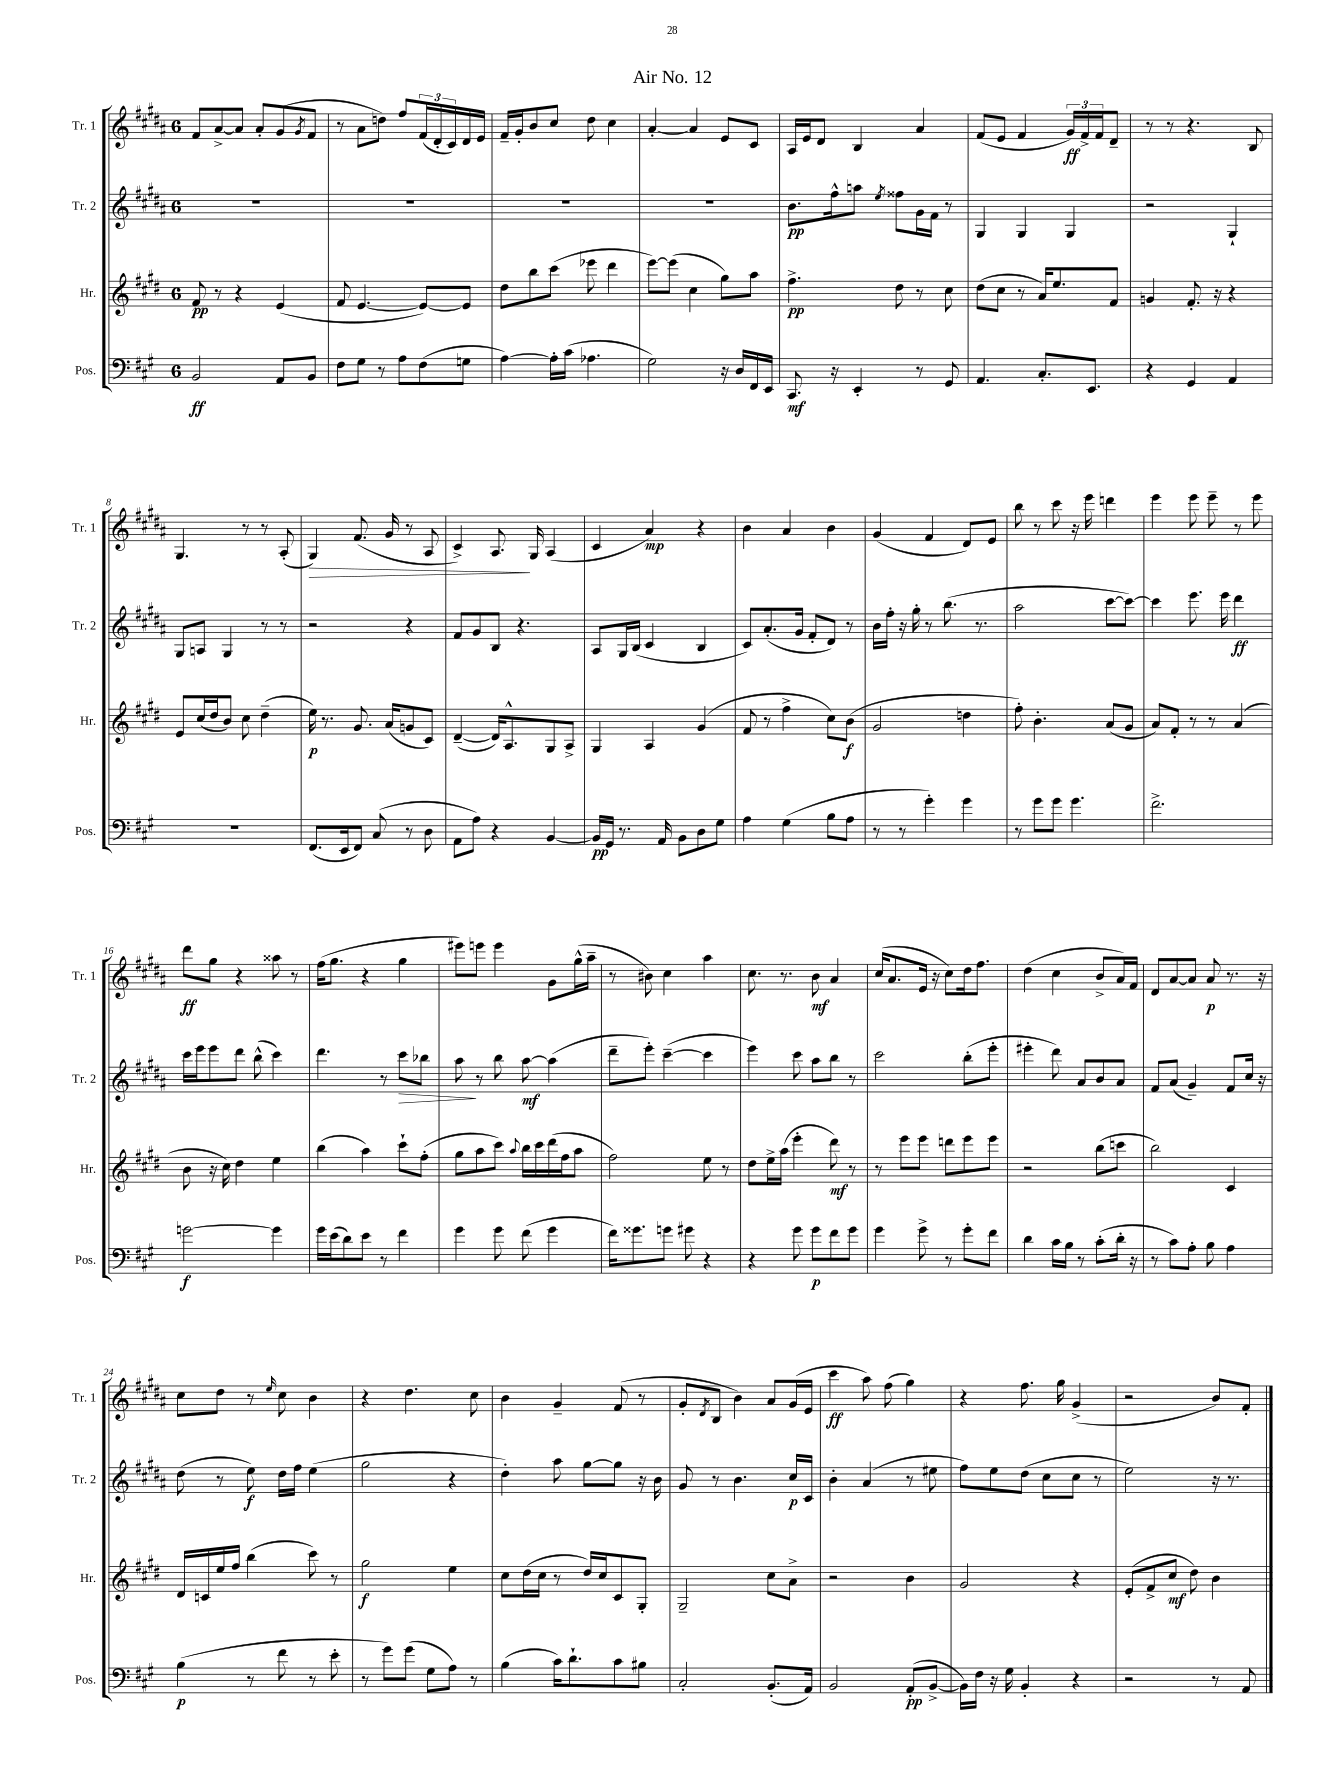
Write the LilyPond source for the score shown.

\header { title = "Air No. 12" }
<<
\new StaffGroup <<
\new Staff = "s0" \with { instrumentName = "Tr. 1" shortInstrumentName = "Tr. 1" } {
    \clef treble \key b \major \once \override Staff.TimeSignature.style = #'single-digit \time 6/8
    fis'8 ais'8~-> ais'8 ais'8-. gis'8( \acciaccatura { gis'8 } fis'8 |
    r8 ais'8 d''8) fis''8 \tuplet 3/2 { fis'16( dis'16-. cis'16) } dis'16 e'16 |
    fis'16-- gis'16-. b'8 cis''8 dis''8 cis''4 |
    ais'4~-. ais'4 e'8 cis'8 |
    ais16 e'16 dis'8 b4 ais'4 |
    fis'8( e'8 fis'4 \tuplet 3/2 { gis'16\ff) fis'16-> fis'16 } dis'8-- |
    r8 r8 r4. b8 |
    gis4. r8 r8 ais8-.( |
    gis4\>) fis'8.( gis'16 r8 ais8 |
    cis'4->) ais8.\! gis16 ais4( |
    cis'4 ais'4\mp) r4 |
    b'4 ais'4 b'4 |
    gis'4( fis'4 dis'8) e'8 |
    b''8 r8 cis'''8 r16 e'''16 d'''4 |
    e'''4 e'''8 e'''8-- r8 e'''8 |
    dis'''8\ff gis''8 r4 aisis''8 r8 |
    fis''16( gis''8. r4 gis''4 |
    eis'''8) e'''8 e'''4 gis'8 gis''16-^( ais''16-- |
    r8 bis'8) cis''4 ais''4 |
    cis''8. r8. b'8\mf ais'4 |
    cis''16( ais'8. e'16 r16 cis''8) dis''16 fis''8. |
    dis''4( cis''4 b'8-> ais'16) fis'16 |
    dis'8 ais'8~ ais'8 ais'8\p r8. r16 |
    cis''8 dis''8 r8 \grace { e''16 } cis''8 b'4 |
    r4 dis''4. cis''8 |
    b'4 gis'4-- fis'8( r8 |
    gis'8-. \acciaccatura { dis'8 } b8 b'4) ais'8 gis'16( e'16 |
    cis'''4\ff ais''8) fis''8( gis''4) |
    r4 fis''8. gis''16 gis'4->( |
    r2 b'8) fis'8-. \bar "|." |
}
\new Staff = "s1" \with { instrumentName = "Tr. 2" shortInstrumentName = "Tr. 2" } {
    \clef treble \key b \major \once \override Staff.TimeSignature.style = #'single-digit \time 6/8
    R2. |
    R2. |
    R2. |
    R2. |
    b'8.\pp fis''16-^ a''8 \acciaccatura { e''8 } fisis''8 gis'16 fis'16 r8 |
    gis4 gis4 gis4 |
    r2 gis4-! |
    gis8 a8 gis4 r8 r8 |
    r2 r4 |
    fis'8 gis'8 b8 r4. |
    ais8 gis16 b16( cis'4 b4 |
    cis'8) ais'8.-.( gis'16 fis'8-. dis'8) r8 |
    b'16 fis''16-. r16 gis''16-. r8 b''8.( r8. |
    ais''2 cis'''8~ cis'''8~) |
    cis'''4 e'''8. e'''16 dis'''4\ff |
    cis'''16 e'''16 e'''8 dis'''8 b''8-^( cis'''4) |
    dis'''4. r8 cis'''8\> bes''8 |
    ais''8\! r8 b''8 ais''8~\mf ais''4( |
    dis'''8-- e'''8-.) cis'''4~--( cis'''4 |
    e'''4) cis'''8 ais''8 b''8 r8 |
    cis'''2 b''8-.( e'''8-. |
    eis'''4-. dis'''8) ais'8 b'8 ais'8 |
    fis'8 ais'8( gis'4--) fis'8 cis''16 r16 |
    dis''8( r8 e''8\f) dis''16 fis''16 e''4( |
    gis''2 r4 |
    dis''4-.) ais''8 gis''8~ gis''8 r16 b'16 |
    gis'8 r8 b'4. cis''16\p cis'16 |
    b'4-. ais'4( r8 eis''8 |
    fis''8) e''8 dis''8( cis''8 cis''8 r8 |
    e''2) r16 r8. \bar "|." |
}
\new Staff = "s2" \with { instrumentName = "Hr." shortInstrumentName = "Hr." } {
    \clef treble \key e \major \once \override Staff.TimeSignature.style = #'single-digit \time 6/8
    fis'8\pp r8 r4 e'4( |
    fis'8 e'4.~ e'8~) e'8 |
    dis''8 b''8 cis'''8( ees'''8 dis'''4 |
    e'''8~) e'''8( cis''4 gis''8) a''8 |
    fis''4.->\pp dis''8 r8 cis''8 |
    dis''8( cis''8 r8 a'16) e''8. fis'8 |
    g'4 fis'8.-. r16 r4 |
    e'8 cis''16( dis''16 b'8) cis''8 dis''4--( |
    e''16\p) r8. gis'8. a'16( g'8 cis'8) |
    dis'4~--( dis'16) a8.-^ gis8 a8-> |
    gis4 a4 gis'4( |
    fis'8 r8 fis''4-> cis''8) b'8\f( |
    gis'2 d''4 |
    fis''8-.) b'4.-. a'8( gis'8 |
    a'8) fis'8-. r8 r8 a'4( |
    b'8 r16 cis''16) dis''4 e''4 |
    b''4( a''4) cis'''8-! fis''8-.( |
    gis''8 a''8 cis'''8) \appoggiatura { a''8 } b''16 cis'''16 dis'''16( fis''16 a''8 |
    fis''2) e''8 r8 |
    dis''8 e''16-> a''16( e'''4-. dis'''8\mf) r8 |
    r8 e'''8 e'''8 d'''8 e'''8 e'''8 |
    r2 b''8( c'''8 |
    b''2) cis'4 |
    dis'16 c'16 e''16 fis''16 b''4( cis'''8) r8 |
    gis''2\f e''4 |
    cis''8 dis''16( cis''16 r8 dis''16) cis''16 cis'8 gis8-. |
    gis2-- cis''8 a'8-> |
    r2 b'4 |
    gis'2 r4 |
    e'8-.( fis'8-> cis''8\mf dis''8) b'4 \bar "|." |
}
\new Staff = "s3" \with { instrumentName = "Pos." shortInstrumentName = "Pos." } {
    \clef bass \key a \major \once \override Staff.TimeSignature.style = #'single-digit \time 6/8
    b,2\ff a,8 b,8 |
    fis8 gis8 r8 a8 fis8( g8 |
    a4~) a16-. cis'16( aes4. |
    gis2) r16 d16 fis,16 e,16 |
    cis,8.\mf r16 e,4-. r8 gis,8 |
    a,4. cis8.-. e,8. |
    r4 gis,4 a,4 |
    R2. |
    fis,8.( e,16 fis,8) cis8( r8 d8 |
    a,8 a8) r4 b,4~ |
    b,16\pp gis,16 r8. a,16 b,8 d8 gis8 |
    a4 gis4( b8 a8 |
    r8 r8 gis'4-.) gis'4 |
    r8 gis'8 gis'8 gis'4. |
    fis'2.-> |
    g'2~\f g'4 |
    gis'16 e'16( d'8) e'8 r8 fis'4 |
    gis'4 gis'8 fis'8( gis'4 |
    fis'16) gisis'8. g'8 gis'8 r4 |
    r4 gis'8 gis'8\p fis'8 gis'8 |
    gis'4 gis'8-> r8 gis'8-. fis'8 |
    d'4 cis'16 b16 r8 cis'8-.( d'16-. r16 |
    r8 cis'8) a8-. b8 a4 |
    b4\p( r8 fis'8 r8 e'8-. |
    r8 gis'8) gis'8( gis8 a8) r8 |
    b4( cis'16) d'8.-! cis'8 bis8 |
    cis2-. b,8.-.( a,16) |
    b,2 a,8-.\pp( b,8~-> |
    b,16) fis16 r16 gis16 b,4-. r4 |
    r2 r8 a,8 \bar "|." |
}
>>
>>
